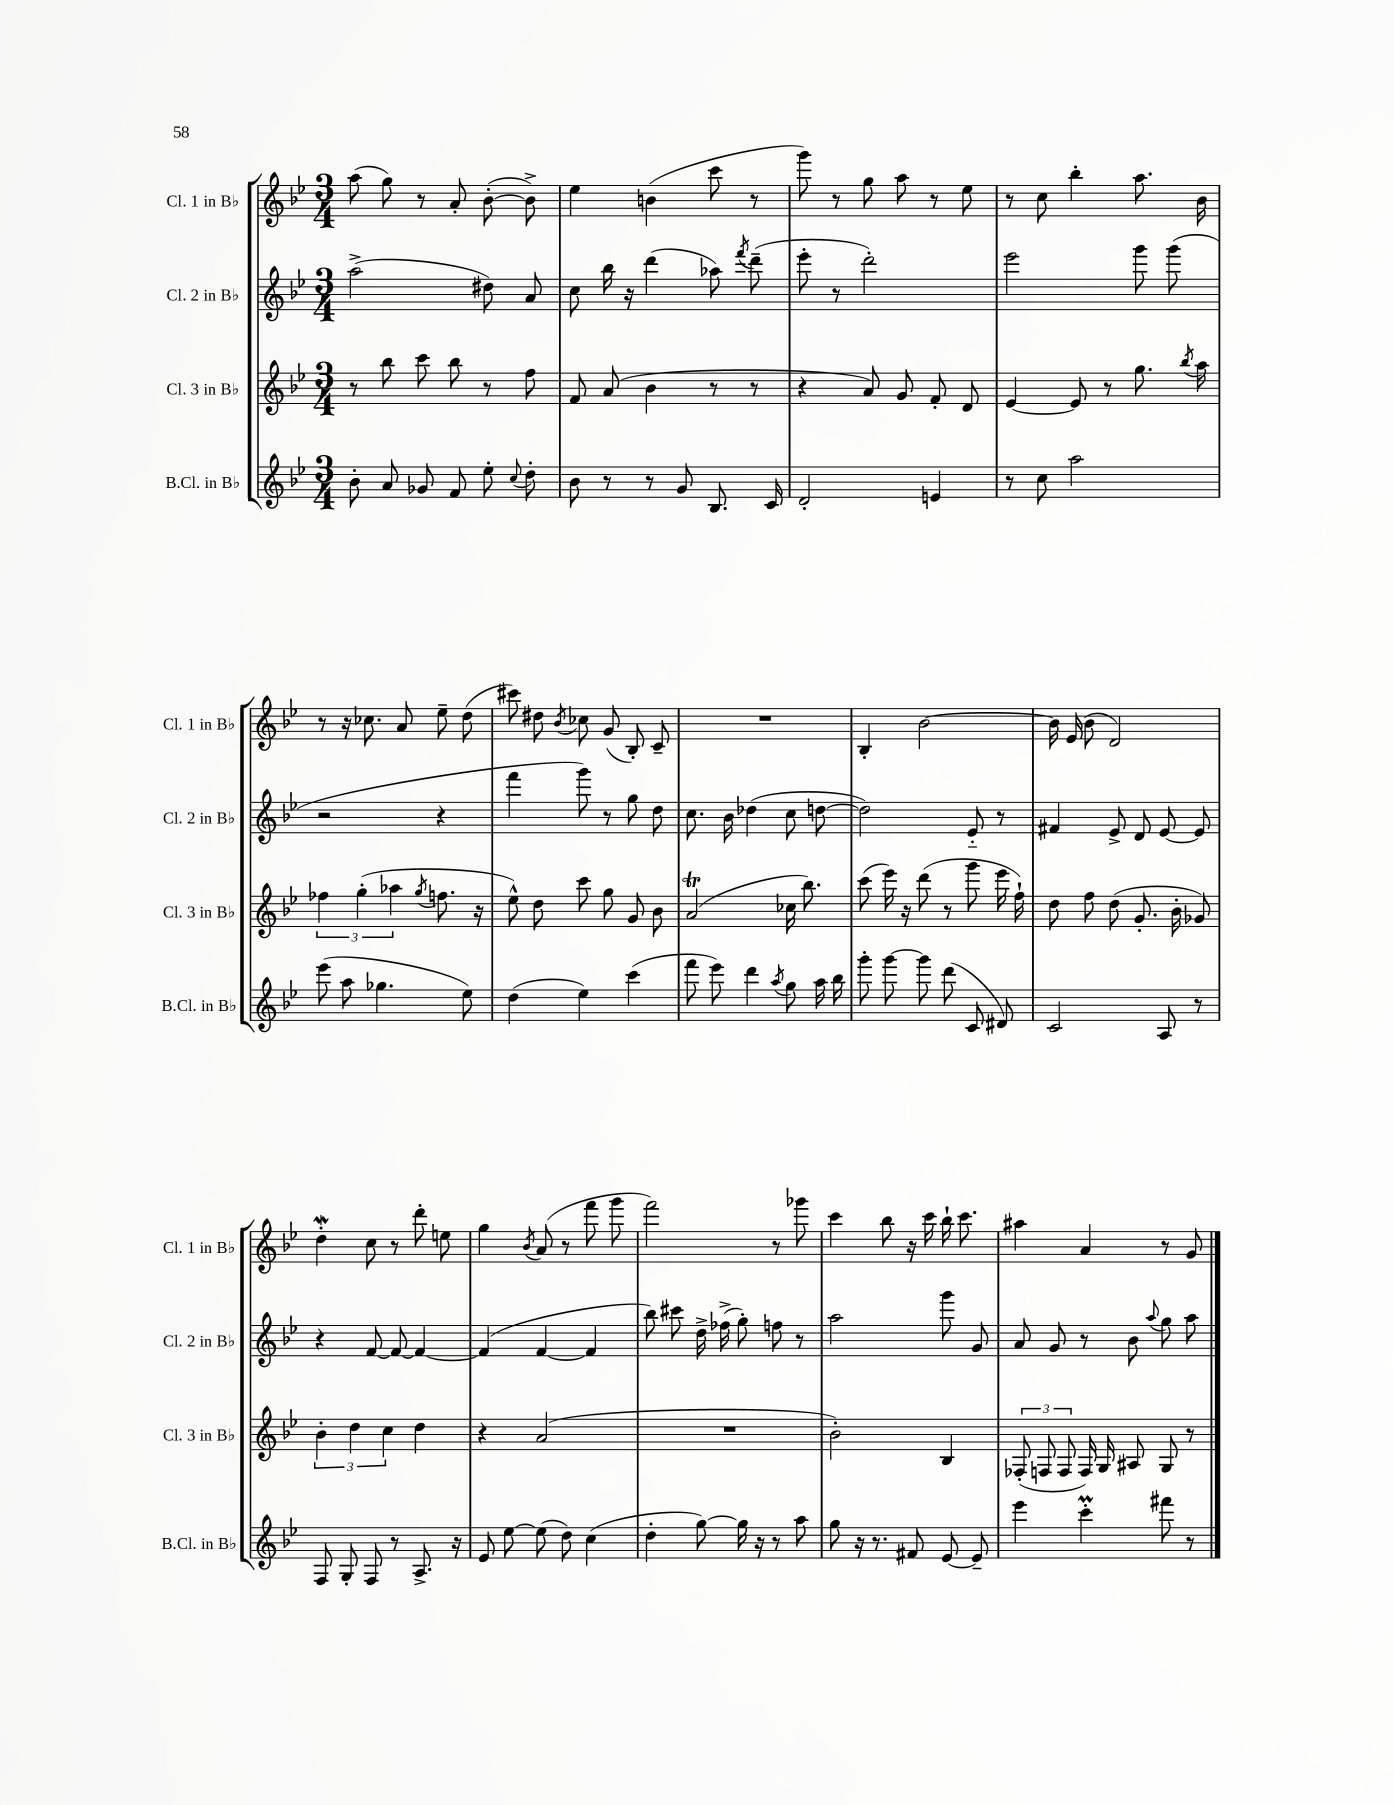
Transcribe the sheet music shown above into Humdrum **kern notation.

**kern	**kern	**kern	**kern
*staff4	*staff3	*staff2	*staff1
*clefG2	*clefG2	*clefG2	*clefG2
*k[b-e-]	*k[b-e-]	*k[b-e-]	*k[b-e-]
*M3/4	*M3/4	*M3/4	*M3/4
8b-'	8r	(2aa^	(8aa
8a	8bb-	.	8gg)
8g-	8ccc	.	8r
8f	8bb-	.	8a'
8ee-'	8r	8dd#)	([8b-'
8qqcc	.	.	.
8dd'	8ff	8a	8b-^])
=	=	=	=
8b-	8f	8cc	4ee-
8r	(8a	16bb-	.
.	.	16r	.
8r	4b-	(4ddd	(4b
8g	.	.	.
8.B-	8r	8aa-)	8ccc
.	.	8qfff	.
.	8r	(8ddd~	8r
16c	.	.	.
=	=	=	=
2d'	4r	8eee-'	8ggg)
.	.	8r	8r
.	8a)	2ddd')	8gg
.	8g	.	8aa
4e	8f'	.	8r
.	8d	.	8ee-
=	=	=	=
8r	[4e-	2eee-	8r
8cc	.	.	8cc
2aa	8e-]	.	4bb-'
.	8r	.	.
.	8.gg	8ggg	8.aa
.	.	(8ggg	.
.	8qbb-	.	.
.	16aa	.	16b-
=	=	=	=
(8eee-	6ff-	2r	8r
8aa	.	.	16r
.	(6gg'	.	.
.	.	.	8.cc-
4.gg-	.	.	.
.	6aa-	.	.
.	.	.	8a
.	8qgg	.	.
.	8.ff	4r	8ee-~
8ee-)	.	.	(8dd
.	16r	.	.
=	=	=	=
(4dd	8ee-^^)	4fff	8ccc#)
.	8dd	.	8dd#
.	.	.	8qb-
4ee-)	8ccc	8ggg)	8cc-
.	8gg	8r	(8g
(4ccc	8g	8gg	8B-')
.	8b-	8dd	8c~
=	=	=	=
8fff	(2a	8.cc	2.r
8eee-)	.	.	.
.	.	16b-	.
4ddd	.	(4dd-	.
8qaa	.	.	.
8gg	16cc-	8cc	.
.	8.bb-)	.	.
16aa	.	[8dd	.
16bb-	.	.	.
=	=	=	=
8ggg'	(8ccc	2dd])	4B-'
[8ggg	16eee-)	.	.
.	16r	.	.
8ggg]	(8ddd	.	[2b-
(8ddd	8r	.	.
8c	8ggg	8e-'~	.
8d#)	16eee-	8r	.
.	16ff`)	.	.
=	=	=	=
2c	8dd	4f#	16b-]
.	.	.	(16e-
.	8ff	.	8b-
.	(8dd	8e-^	2d)
.	8.g'	8d	.
8A	.	[8e-	.
.	16b-'	.	.
8r	8g-)	8e-]	.
=	=	=	=
8F	6b-'	4r	4dd'
8G'	.	.	.
.	6dd	.	.
8F	.	[8f	8cc
.	6cc	.	.
8r	.	8f_	8r
8.A^	4dd	4f_	8ddd'
.	.	.	8ee
16r	.	.	.
=	=	=	=
8e-	4r	(4f]	4gg
[8ee-	.	.	.
.	.	.	8qb-
(8ee-]	(2a	[4f	(8a
8dd)	.	.	8r
(4cc	.	4f]	8fff
.	.	.	8ggg
=	=	=	=
4dd'	2.r	8bb-)	2fff)
.	.	8ccc#	.
[8gg)	.	16dd^	.
.	.	(16ff-^	.
16gg]	.	8gg')	.
16r	.	.	.
8r	.	8ff	8r
8aa	.	8r	8ggg-
=	=	=	=
8gg	2b-')	2aa	4ccc
16r	.	.	.
8.r	.	.	.
.	.	.	8bb-
8f#	.	.	16r
.	.	.	16ccc
[8e-	4B-	8ggg	16bb-`
.	.	.	8.ccc
8e-~]	.	8g	.
=	=	=	=
4eee-	(12F-'	8a	4aa#
.	12F	.	.
.	.	8g	.
.	12F	.	.
4ccc'	16F)	8r	4a
.	16G	.	.
.	8A#	8b-	.
.	.	8qqaa	.
8fff#	8G	8gg	8r
8r	8r	8aa	8g
==	==	==	==
*-	*-	*-	*-
